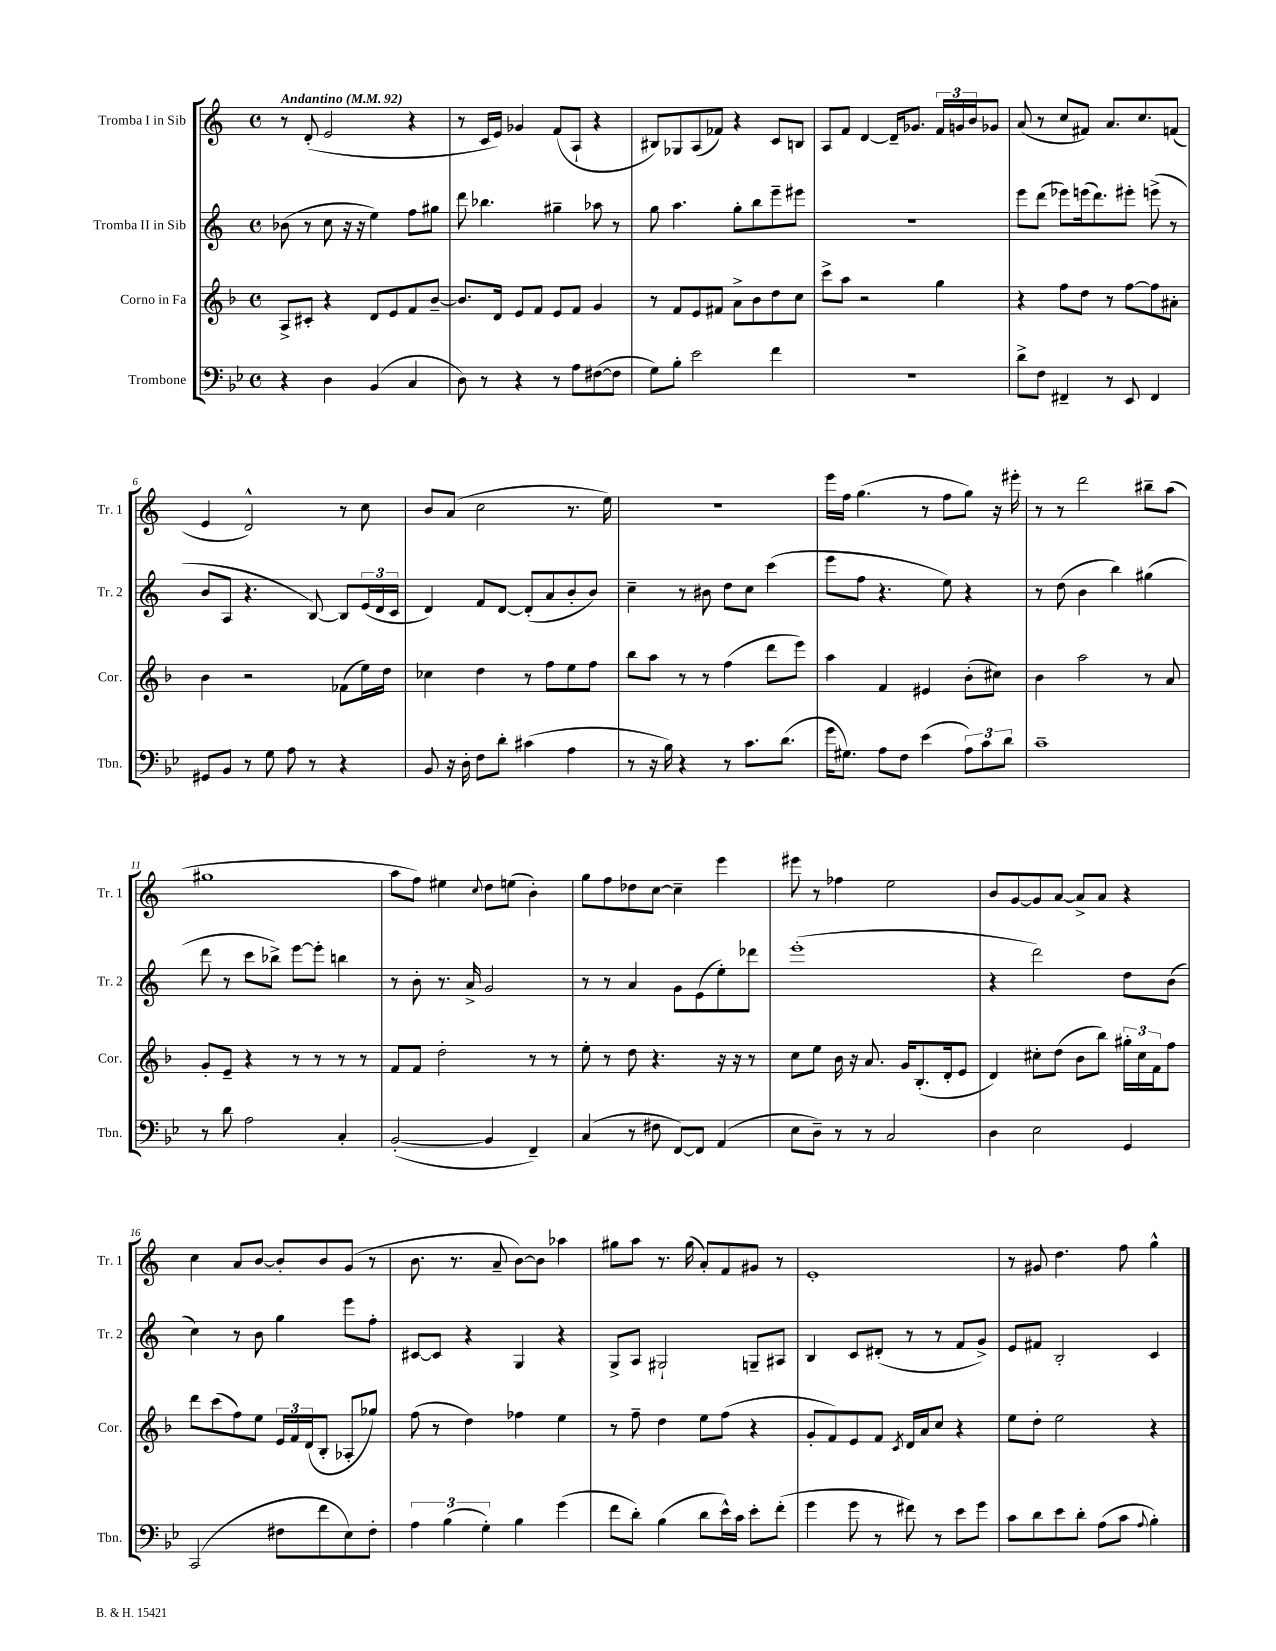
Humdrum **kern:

**kern	**kern	**kern	**kern
*staff4	*staff3	*staff2	*staff1
*clefF4	*clefG2	*clefG2	*clefG2
*k[b-e-]	*k[b-]	*k[]	*k[]
*M4/4	*M4/4	*M4/4	*M4/4
*met(c)	*met(c)	*met(c)	*met(c)
*MM92	*MM92	*MM92	*MM92
4r	8A^	(8b-	8r
.	8c#'	8r	(8d'
4D	4r	8cc	2e
.	.	16r	.
.	.	16r	.
(4BB-	8d	4ee)	.
.	8e	.	.
4C	8f	8ff	4r
.	[8b-~	8gg#	.
=	=	=	=
8D)	8.b-]	8ddd	8r
8r	.	4.bb-	16c
.	16d	.	16e)
4r	8e	.	4g-
.	8f	.	.
8r	8e	4gg#~	(8f
8A	8f	.	8A`
([8F#	4g	8aa-	4r
8F#]	.	8r	.
=	=	=	=
8G)	8r	8gg	8B#)
8B-'	8f	4.aa	8G-
2e-	8e	.	(8A
.	8f#	.	8f-)
.	8a^	8gg'	4r
.	8b-	8bb	.
4f	8dd	8eee~	8c
.	8cc	8eee#	8B
=	=	=	=
1r	8ccc^	1r	8A
.	8aa	.	8f
.	2r	.	[4d
.	.	.	16d~]
.	.	.	8.g-
.	4gg	.	24f
.	.	.	24g
.	.	.	24b
.	.	.	8g-
=	=	=	=
8d^	4r	8eee	(8a
8F	.	(8ddd	8r
4FF#~	8ff	8eee-)	8cc
.	8dd	(16eee	8f#)
.	.	8.ddd)	.
8r	8r	.	8.a
8EE-	[8ff	8eee#'	.
.	.	.	8.cc
4FF#	8ff]	(8eee^	.
.	8a#'	8r	(8f
=	=	=	=
8GG#	4b-	8b	4e
8BB-	.	8A	.
8r	2r	4.r	2d^^)
8G	.	.	.
8A	.	.	.
8r	.	[8B)	.
4r	(8f-	8B]	8r
.	16ee)	(24e	8cc
.	.	24d	.
.	16dd	.	.
.	.	24c	.
=	=	=	=
8BB-	4cc-	4d)	8b
16r	.	.	(8a
16D'	.	.	.
8F	4dd	8f	2cc
8d'	.	[8d	.
(4c#	8r	(8d']	.
.	8ff	8a	.
4A	8ee	8b'	8.r
.	8ff	8b)	.
.	.	.	16ee)
=	=	=	=
8r	8bb-	4cc~	1r
16r	8aa	.	.
16B-)	.	.	.
4r	8r	8r	.
.	8r	8b#	.
8r	(4ff	8dd	.
8.c	.	8cc	.
.	8ddd	(4ccc	.
(8.d	.	.	.
.	8eee)	.	.
=	=	=	=
16g	4aa	8eee	16eee
8.G#)	.	.	16ff
.	.	8ff	(4.gg
8A	4f	4.r	.
8F	.	.	.
(4e-	4e#	.	8r
.	.	8ee)	8ff
12A)	(8b-'	4r	8gg)
12c	.	.	.
.	8cc#)	.	16r
12d	.	.	.
.	.	.	16eee#'
=	=	=	=
1c~	4b-	8r	8r
.	.	(8dd	8r
.	2aa	4b	2ddd
.	.	4bb)	.
.	8r	(4gg#	8bb#~
.	8a	.	(8aa
=	=	=	=
8r	8g'	8ddd	1gg#
8d	8e~	8r	.
2A	4r	8ccc	.
.	.	8bb-^)	.
.	8r	[8eee	.
.	8r	8eee']	.
4C'	8r	4bb	.
.	8r	.	.
=	=	=	=
([2BB-'	8f	8r	8aa
.	8f	8b'	8ff)
.	2dd'	8.r	4ee#
.	.	16a^	.
.	.	.	8qqcc
4BB-]	.	2g	8dd
.	.	.	(8ee
4FF~)	8r	.	4b')
.	8r	.	.
=	=	=	=
(4C	8ee'	8r	8gg
.	8r	8r	8ff
8r	8dd	4a	8dd-
8F#	4.r	.	[8cc
[8FF)	.	8g	4cc~]
8FF]	.	(8e	.
(4AA	16r	8ee')	4eee
.	16r	.	.
.	8r	8ddd-	.
=	=	=	=
8E-	8cc	(1eee'	8eee#
8D~)	8ee	.	8r
8r	16b-	.	4ff-
.	16r	.	.
8r	8.a	.	.
2C	.	.	2ee
.	16g	.	.
.	(8.B-'	.	.
.	16d'	.	.
.	8e	.	.
=	=	=	=
4D	4d)	4r	8b
.	.	.	[8g
2E-	8cc#'	2ddd)	8g]
.	(8dd	.	[8a
.	8b-	.	8a^]
.	8bb-)	.	8a
4GG	24gg#'	8dd	4r
.	24cc#	.	.
.	24f	.	.
.	8ff	(8b	.
=	=	=	=
(2CC	8ddd	4cc)	4cc
.	(8ccc	.	.
.	8ff)	8r	8a
.	8ee	8b	[8b
8F#	24e	4gg	8b']
.	24f	.	.
.	(24d	.	.
8f	8B-'	.	8b
8E-)	8A-'	8eee	(8g
8F#'	8gg-)	8ff'	8r
=	=	=	=
6A	(8ff	[8c#	8.b
.	8r	8c#]	.
(6B-	.	.	.
.	.	.	8.r
.	4dd)	4r	.
6G')	.	.	.
.	.	.	8a~
4B-	4ff-	4G	[8b)
.	.	.	8b]
(4g	4ee	4r	4aa-
=	=	=	=
8f	8r	8G^	8gg#
8d')	8ff~	8A	8aa
(4B-	4dd	2G#`	8.r
.	.	.	(16gg#
8d	8ee	.	8a')
16e-^^)	(8ff	.	8f
16c	.	.	.
8e-'	4r	8G~	8g#
(8f'	.	8A#	8r
=	=	=	=
4g	8g'	4B	1e'
.	8f)	.	.
8g	8e	8c	.
8r	8f	(8d#'	.
.	8qc	.	.
8f#)	16d	8r	.
.	16a	.	.
8r	8cc	8r	.
8e-	4r	8f	.
8g	.	8g^)	.
=	=	=	=
8c	8ee	8e	8r
8d	8dd'	8f#	8g#
8e-	2ee	2B'	4.dd
8d'	.	.	.
(8A	.	.	.
8c	.	.	8ff
8qqA	.	.	.
4B-')	4r	4c	4gg^^
==	==	==	==
*-	*-	*-	*-
